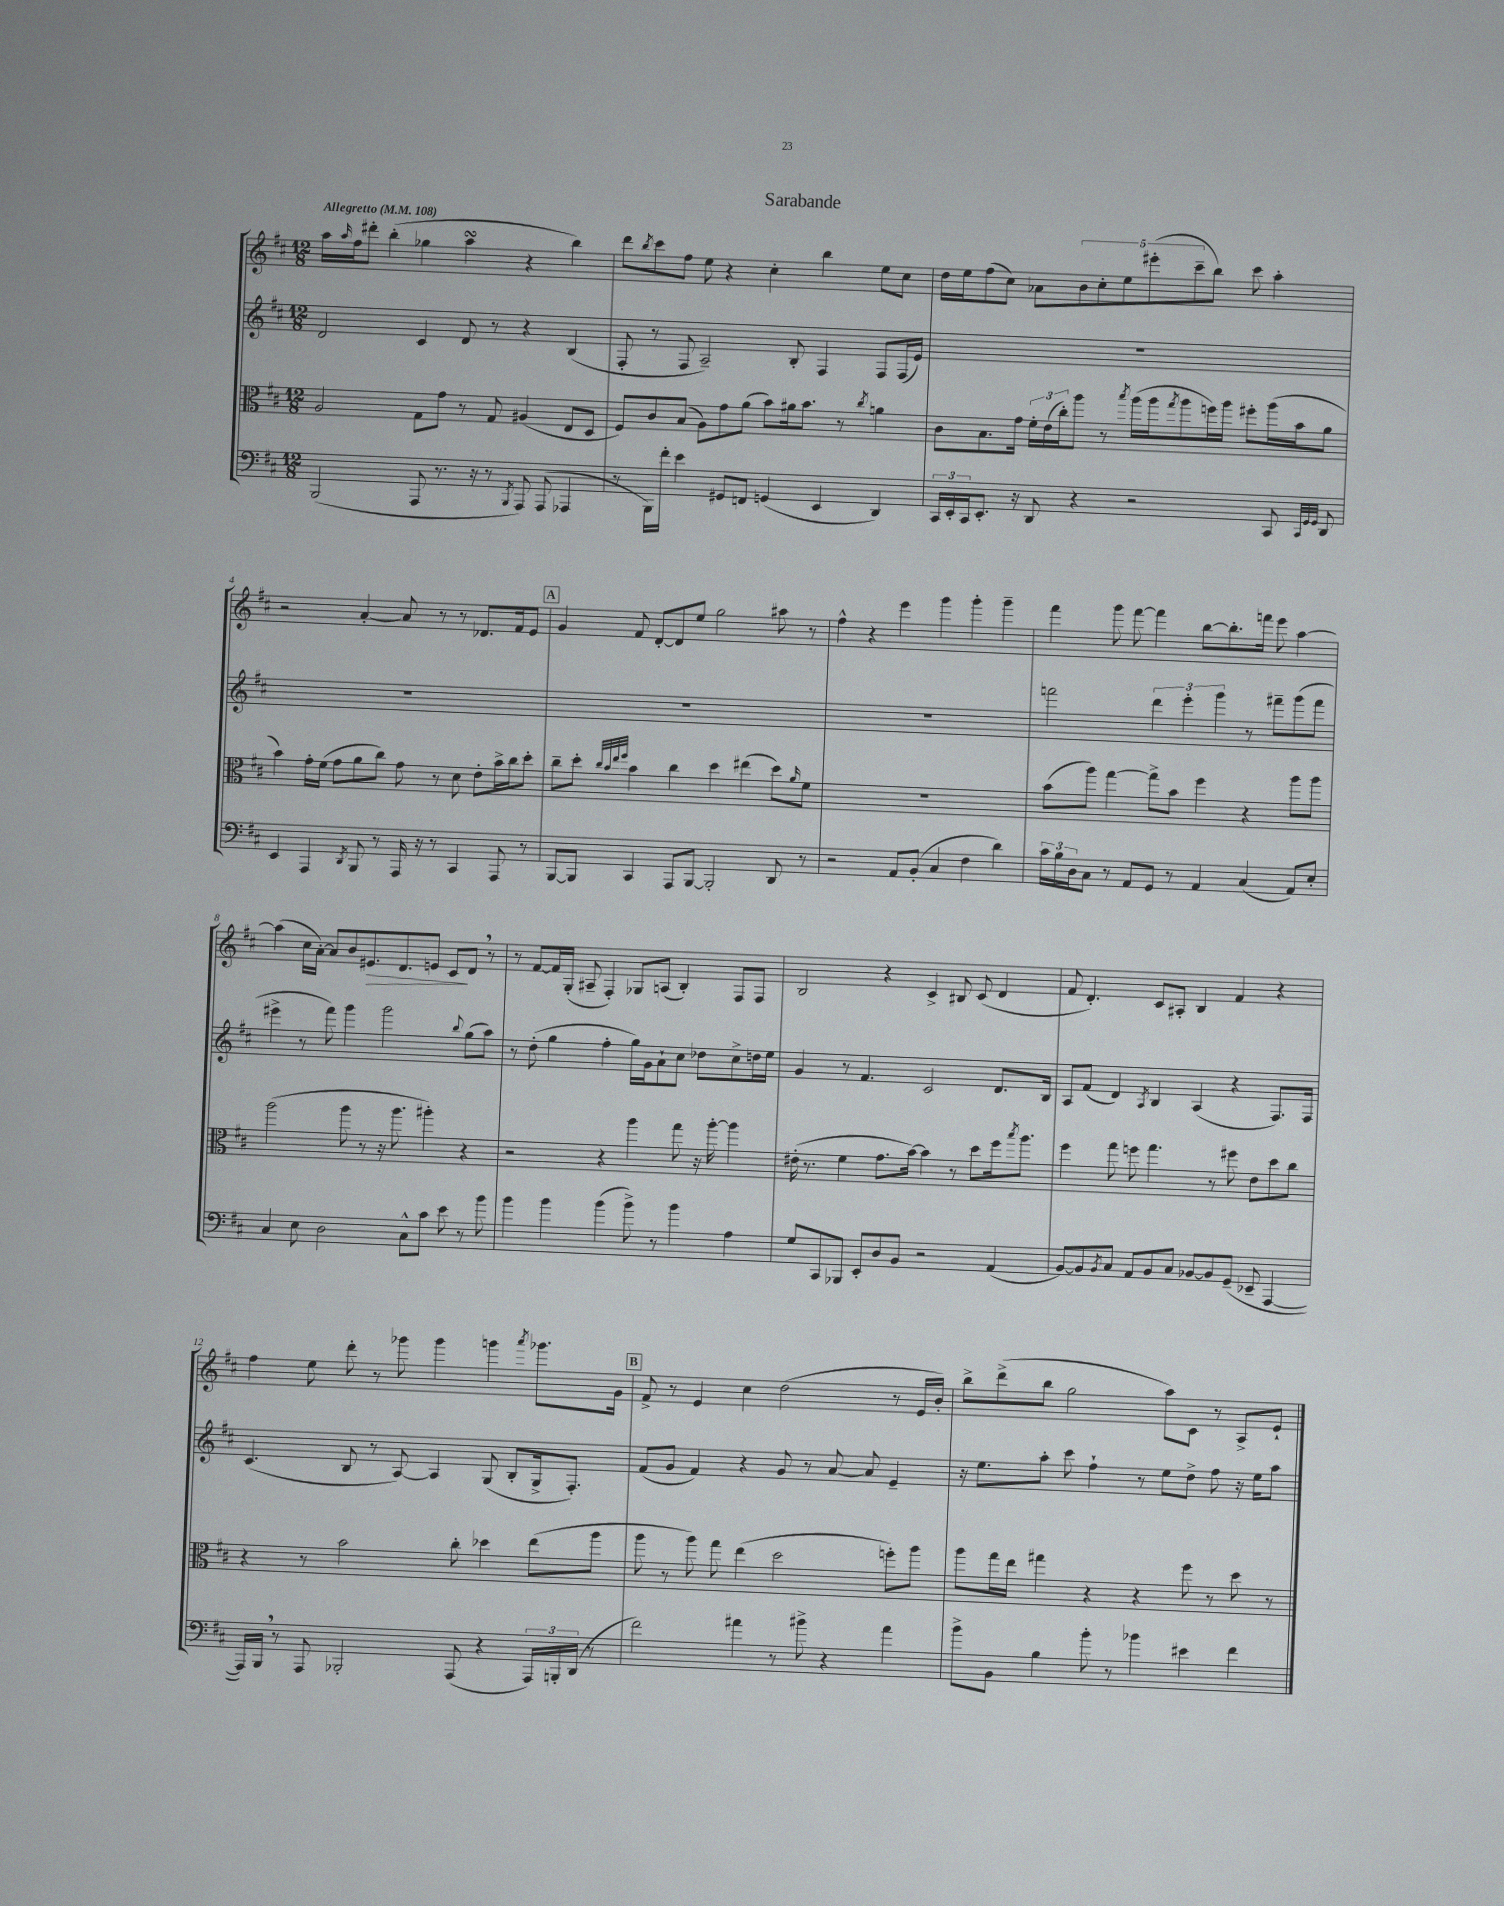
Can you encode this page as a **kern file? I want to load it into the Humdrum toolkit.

**kern	**kern	**kern	**kern
*staff4	*staff3	*staff2	*staff1
*clefF4	*clefC3	*clefG2	*clefG2
*k[f#c#]	*k[f#c#]	*k[f#c#]	*k[f#c#]
*M12/8	*M12/8	*M12/8	*M12/8
*MM108	*MM108	*MM108	*MM108
(2BBB	2A	2d	16aa
.	.	.	16qqaa
.	.	.	16ff#
.	.	.	8ddd#'
.	.	.	(4bb'
8AAA	8G	4c#	4gg-
8.r	8g	.	.
.	8r	8d	4aa
16r	.	.	.
8r	8G	8r	.
8qBBB	.	.	.
8AAA)	(4A#	4r	4r
(8AAA	.	.	.
4AAA-	8E	(4B	4bb)
.	8D	.	.
=	=	=	=
8r	8F#)	8F#'	8ddd
.	.	.	8qbb
16BBB)	8c#	8r	8ccc#
16f#'	.	.	.
4e	(8B	8F#	8ff#
.	8A)	2A~)	8ee
8GG#	8g	.	4r
8FF	(8a	.	.
(4GG	8b)	.	4cc#'
.	16a#	8B'	.
.	8.b	.	.
4EE	.	4F#	4bb
.	8r	.	.
.	8qcc#	.	.
4DD)	4a	8F#	8ee
.	.	(16F#	8cc#
.	.	16e)	.
=	=	=	=
24CC#	8c#	1.r	16dd
24EE'	.	.	.
.	.	.	16ee
24CC#	.	.	.
8.EE'	8.B	.	(8ff#
.	.	.	8cc#)
16r	16g	.	.
8DD	24f#'	.	8a-
.	(24e	.	.
.	24cc#')	.	.
4r	8aa	.	10b
.	.	.	10cc#'
.	8r	.	.
.	.	.	10ee
.	8qbb	.	.
2r	(16aa	.	.
.	.	.	(10eee#'
.	16aa	.	.
.	8qgg	.	.
.	8aa	.	.
.	.	.	10ccc#~
.	16ff)	.	8bb)
.	16aa	.	.
.	8ff#'	.	8ccc#
8CC#	(16aa	.	4aa'
.	16b	.	.
32qqCC#	.	.	.
32qqGG	.	.	.
32qqGG	.	.	.
8DD	8a	.	.
=	=	=	=
4EE	4b)	1.r	2r
4AAA	16g'	.	.
.	(16f#	.	.
.	8g	.	.
8qDD	.	.	.
8BBB	8a	.	[4a'
8r	8cc#)	.	.
16AAA	8g	.	8a]
16r	.	.	.
8r	8r	.	8r
4CC#	8d	.	8r
.	8e'	.	8.d-
8AAA	16b^	.	.
.	16cc#	.	16f#
8r	8dd'	.	8e
=	=	=	=
[8BBB	8cc#~	1.r	4g
8BBB]	8dd'	.	.
.	32qqcc#	.	.
.	32qqb	.	.
.	32qqee	.	.
.	32qqff#	.	.
4CC#	4b	.	8f#
.	.	.	[8d'
8AAA	4cc#	.	8d]
[8BBB	.	.	8ee
2BBB']	4dd	.	2gg
.	(4ee#	.	.
8DD	8dd)	.	8aa#
.	16qqa	.	.
8r	8f#	.	8r
=	=	=	=
2r	1.r	1.r	4ff#^^
.	.	.	4r
8AA	.	.	4eee
(8BB'	.	.	.
4C#	.	.	4ggg
4F#	.	.	4ggg'
4d)	.	.	4ggg~
=	=	=	=
24c#	(8b	2fff	4fff#
24B	.	.	.
24D	.	.	.
8C#	8aa)	.	.
8r	[4gg	.	8ggg
8AA	.	.	[8fff#
8GG	8gg^]	6ddd	4fff#]
8r	8b	.	.
.	.	6eee'	.
4AA	4ff#	.	[8bb
.	.	6ggg	.
.	.	.	8.bb']
(4C#	4r	8r	.
.	.	.	16fff
.	.	8fff#~	8eee
8AA)	8aa	(8ggg	[4aa
8E'	8aa	8fff#	.
=	=	=	=
4C#	(2aa	4eee#^	(4aa]
8E	.	8r	16cc#
.	.	.	[16a')
2D	.	8fff#)	8a]
.	8aa	4ggg	8b
.	8r	.	8.e#
.	16r	2ggg	.
.	8.aa	.	8.d
8C#^^	.	.	.
8c#	4aa#')	.	8e
8e	.	.	8c#
.	.	8qqbb	.
8r	4r	(8gg	8d
8b	.	8aa)	8r
=	=	=	=
4b	2r	8r	8r
.	.	(8dd'	[8f#
4b	.	4gg	16f#]
.	.	.	(16G'
.	.	.	8A#~
(4b	4r	4ff#'	4F#')
8b^)	4aa	16gg)	8G-
.	.	16g	.
8r	.	8a`	(8A
4b	8gg	8cc#	4B')
.	16r	8dd-	.
.	[16aa'	.	.
4A	4aa]	8cc#^	8F#
.	.	16dd	8F#
.	.	16ee	.
=	=	=	=
8G	(16e#'	4g	2B
.	8.r	.	.
8CC#	.	.	.
8BBB-	4f#	8r	.
8EE'	.	4.f#	.
8D	8.g	.	4r
8BB	.	.	.
.	[16b)	.	.
2r	4b]	2c#	4c#^
.	8r	.	8B#
.	8dd	.	(8c#
(4AA	16ff#	8.d	4d
.	8qbb	.	.
.	8.aa	.	.
.	.	16B	.
=	=	=	=
[8BB)	4ff#	8A	8f#
8BB]	.	(8f#	4.d')
8qBB	.	.	.
8C#	8gg	4d)	.
8AA	8ff	.	.
.	.	8qA	.
8BB	4.gg	4B	8c#
8C#	.	.	8A#'
[8BB-	.	(4A	4B
8BB-]	8r	.	.
(8GG~	8ff#	4r	4f#
8EE-~	8e	.	.
[4AAA	8dd	8.F#)	4r
.	8cc#	.	.
.	.	16F#	.
=	=	=	=
16AAA])	4r	(4.c#	4ff#
16BBB	.	.	.
8r	.	.	.
8AAA	8r	.	8ee
2BBB-'	2b	8B	8ddd'
.	.	8r	8r
.	.	[8A)	8ggg-
.	.	4A]	4ggg-
(8AAA	8cc#'	.	.
4r	4dd-	(8G	4ggg
.	.	8B'	.
.	.	.	8qaaa
24AAA)	(8ee	16G^	8.ggg-
24BBB'	.	.	.
.	.	8.F#')	.
(24DD	.	.	.
8r	8aa	.	.
.	.	.	16g
=	=	=	=
2f#)	8aa	(8f#	8f#^
.	8r	8g	8r
.	8aa)	4f#)	4e
.	8gg	.	.
4a#	(4ee	4r	4cc#
8r	2dd	8g	(2dd
8b#^	.	8r	.
4r	.	[8a	.
.	.	8a]	.
4a#	8ff')	4e~	8r
.	8aa	.	16e
.	.	.	16b')
=	=	=	=
8b^	8aa	16r	8bb^
.	.	8.ee	.
8BB	16gg	.	(8ddd^
.	16ee	.	.
4B	4gg#	8aa'	8bb
.	.	8ccc#	2gg
8b'	4r	4ff#`	.
8r	.	.	.
4b-	4r	8r	.
.	.	8ee	8aa)
4e#	8ff#	8dd^	8c#
.	8r	8ff#	8r
4f#	8dd	16r	8A^
.	.	16ee	.
.	8r	8aa	8e`
==	==	==	==
*-	*-	*-	*-
